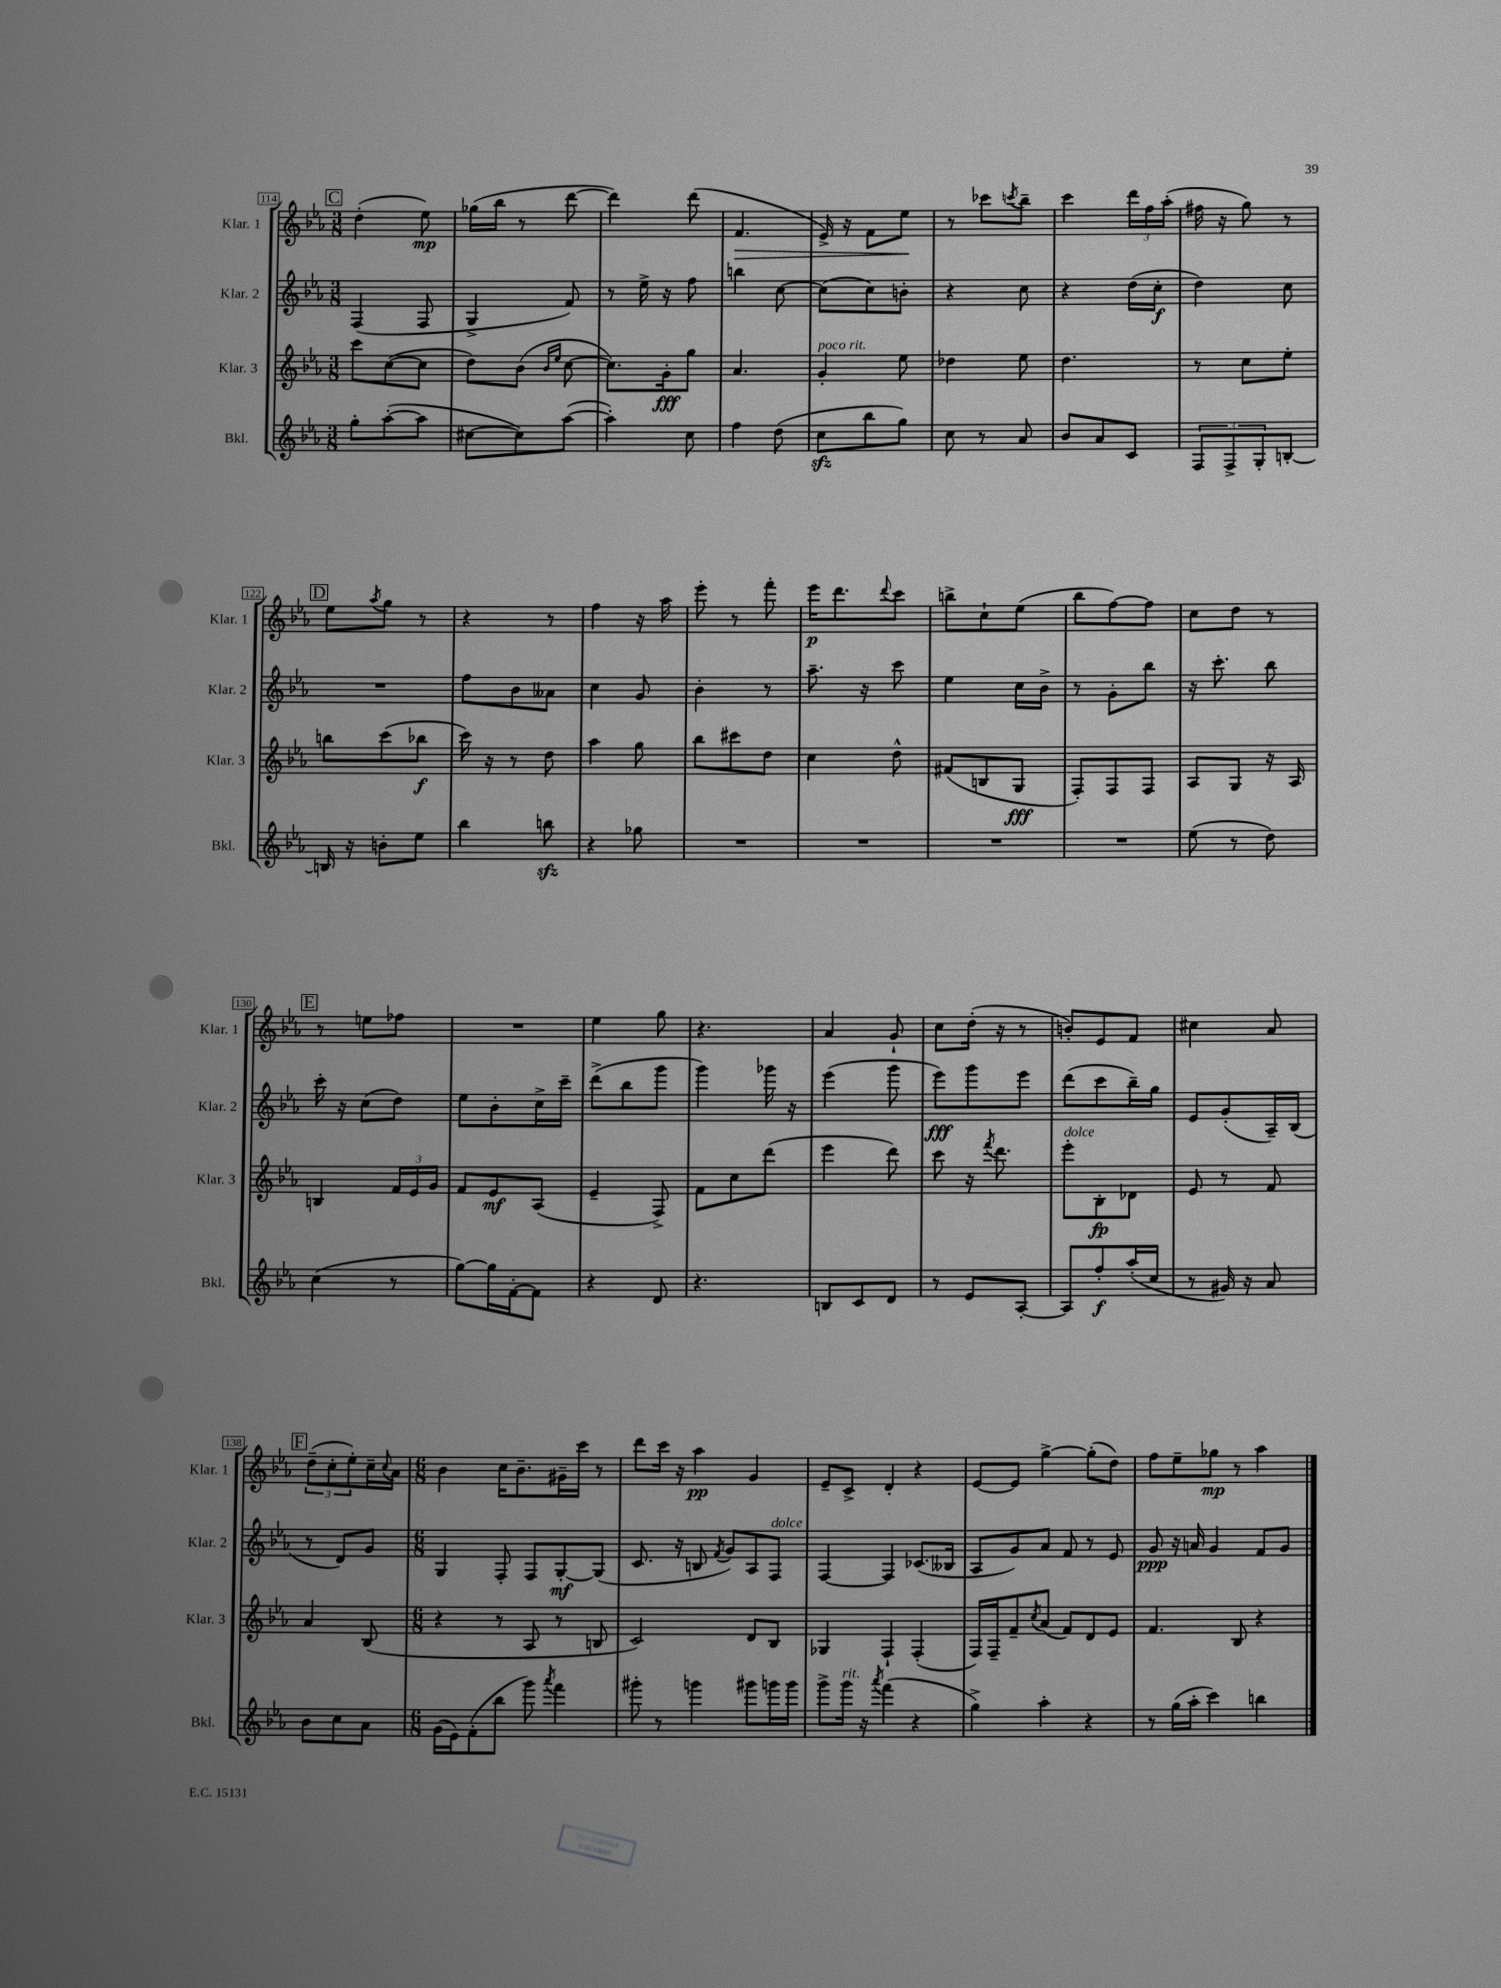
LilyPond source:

<<
\new StaffGroup <<
\new Staff = "s0" \with { instrumentName = "Klar. 1" shortInstrumentName = "Klar. 1" } {
    \clef treble \key ees \major \numericTimeSignature \time 3/8
    \mark \markup { \box "C" } d''4-.( ees''8\mp) |
    ges''16( bes''16 r8 d'''8~ |
    d'''4) d'''8( |
    f'4.\> |
    ees'16->) r16 f'8 ees''8\! |
    r8 ces'''8 \acciaccatura { c'''8 } bes''8-- |
    c'''4 \tuplet 3/2 { d'''16 f''16 aes''16-.( } |
    fis''16 r16 g''8) r8 |
    \mark \markup { \box "D" } ees''8 \acciaccatura { aes''8 } g''8 r8 |
    r4 r8 |
    f''4 r16 aes''16 |
    ees'''8-. r8 f'''8-. |
    ees'''16\p d'''8. \appoggiatura { d'''8 } c'''8 |
    b''8-> c''8-! ees''8( |
    bes''8 f''8~) f''8 |
    c''8 d''8 r8 |
    \mark \markup { \box "E" } r8 e''8 fes''8 |
    R4. |
    ees''4 g''8 |
    r4. |
    aes'4 g'8-! |
    c''8 d''16-.( r16 r8 |
    b'8-.) ees'8 f'8 |
    cis''4 aes'8 |
    \mark \markup { \box "F" } \tuplet 3/2 { d''8--( c''8-. ees''8-.) } c''16-- \appoggiatura { c''8 } aes'16 |
    \numericTimeSignature \time 6/8 bes'4 c''16 bes'8.-- gis'16-- c'''16 r8 |
    d'''8 c'''16 r16 aes''4\pp g'4 |
    ees'8-- c'8-> d'4-. r4 |
    ees'8~ ees'8 g''4~-> g''8-.( d''8) |
    f''8 ees''8-- ges''8\mp r8 aes''4 \bar "|." |
}
\new Staff = "s1" \with { instrumentName = "Klar. 2" shortInstrumentName = "Klar. 2" } {
    \clef treble \key ees \major \numericTimeSignature \time 3/8
    \mark \markup { \box "C" } f4( f8 |
    g4-> f'8) |
    r8 ees''16-> r16 f''8 |
    b''4 c''8~ |
    c''8( c''8) b'8-. |
    r4 c''8 |
    r4 d''16( c''16-.\f |
    d''4) c''8 |
    \mark \markup { \box "D" } R4. |
    f''8 bes'8 aeses'8 |
    c''4 g'8 |
    bes'4-. r8 |
    aes''8.-- r16 c'''8 |
    ees''4 c''16 bes'16-> |
    r8 g'8-. bes''8 |
    r16 c'''8.-. bes''8 |
    \mark \markup { \box "E" } c'''16-. r16 c''8( d''8) |
    ees''8 bes'8-. c''16-> c'''16-- |
    d'''8->( bes''8 g'''8 |
    g'''4) ges'''16 r16 |
    ees'''4( g'''8 |
    ees'''8\fff) g'''8 ees'''8 |
    d'''8( c'''8 bes''16--) g''16 |
    ees'8 g'8-.( aes16--) bes16( |
    \mark \markup { \box "F" } r8 d'8) g'8 |
    \numericTimeSignature \time 6/8 g4 f8-. f8 g8~-.\mf g8( |
    c'8. r16 b8 \acciaccatura { f'8 } g'8) aes8 f8^\markup { \italic "dolce" } |
    f4~ f4 ces'8.( beses16 |
    aes8 g'8) aes'8 f'8 r8 ees'8 |
    g'8\ppp r16 a'16 g'4 f'8 g'8 \bar "|." |
}
\new Staff = "s2" \with { instrumentName = "Klar. 3" shortInstrumentName = "Klar. 3" } {
    \clef treble \key ees \major \numericTimeSignature \time 3/8
    \mark \markup { \box "C" } c'''8 c''8~( c''8 |
    d''8) bes'8( \grace { bes'16 ees''16 } c''8~ |
    c''8.) g'16-.\fff g''8 |
    aes'4. |
    g'4-.^\markup { \italic "poco rit." } ees''8 |
    des''4 ees''8 |
    d''4. |
    r8 c''8 ees''8-. |
    \mark \markup { \box "D" } b''8 c'''8( bes''8\f |
    c'''16) r16 r8 d''8 |
    aes''4 g''8 |
    bes''8 cis'''8 d''8 |
    c''4 d''8-^ |
    fis'8( b8 g8\fff |
    f8-.) f8 f8 |
    aes8 g8 r16 aes16 |
    \mark \markup { \box "E" } b4 \tuplet 3/2 { f'16 ees'16 g'16 } |
    f'8 ees'8\mf aes8( |
    ees'4-- f8->) |
    f'8 c''8 d'''8( |
    ees'''4 d'''8) |
    c'''8 r16 \acciaccatura { f'''8 } d'''8. |
    ees'''8-.^\markup { \italic "dolce" } bes8-.\fp des'8 |
    ees'8 r8 f'8 |
    \mark \markup { \box "F" } aes'4 bes8( |
    \numericTimeSignature \time 6/8 r4 r8 aes8 r8 b8 |
    c'2) d'8 bes8 |
    ges4 f4-! f4-.( |
    f16) f16-- f'8-- \acciaccatura { c''8 } aes'8( f'8) d'8 ees'8 |
    f'4. bes8 r4 \bar "|." |
}
\new Staff = "s3" \with { instrumentName = "Bkl." shortInstrumentName = "Bkl." } {
    \clef treble \key ees \major \numericTimeSignature \time 3/8
    \mark \markup { \box "C" } g''8-. aes''8~-.( aes''8 |
    cis''8~ cis''8) aes''8~( |
    aes''4-.) c''8 |
    f''4 d''8( |
    c''8\sfz bes''8 g''8) |
    c''8 r8 aes'8 |
    bes'8 aes'8 c'8 |
    \tuplet 3/2 { f8 f8-> g8-. } b8~-. |
    \mark \markup { \box "D" } b16 r16 b'8-. ees''8 |
    bes''4 b''8\sfz |
    r4 ges''8 |
    R4. |
    R4. |
    R4. |
    R4. |
    ees''8( r8 d''8) |
    \mark \markup { \box "E" } c''4( r8 |
    g''8~) g''16 f'16~-. f'8 |
    r4 d'8 |
    r4. |
    b8 c'8 d'8 |
    r8 ees'8 aes8~-. |
    aes8 f''8-.\f aes''16-.( c''16 |
    r8 gis'16) r16 aes'8 |
    \mark \markup { \box "F" } bes'8 c''8 aes'8 |
    \numericTimeSignature \time 6/8 g'16( ees'16) f'8-.( bes''8 g'''8) \acciaccatura { aes'''8 } f'''4 |
    gis'''8-. r8 g'''4 gis'''8 g'''16 g'''16 |
    g'''8-> g'''16^\markup { \italic "rit." } r16 \acciaccatura { aes'''8 } f'''4( r4 |
    g''4->) aes''4-. r4 |
    r8 g''16( aes''16-. c'''4) b''4 \bar "|." |
}
>>
>>
\layout { \context { \Score currentBarNumber = #114 \override BarNumber.stencil = #(make-stencil-boxer 0.1 0.3 ly:text-interface::print) } }
